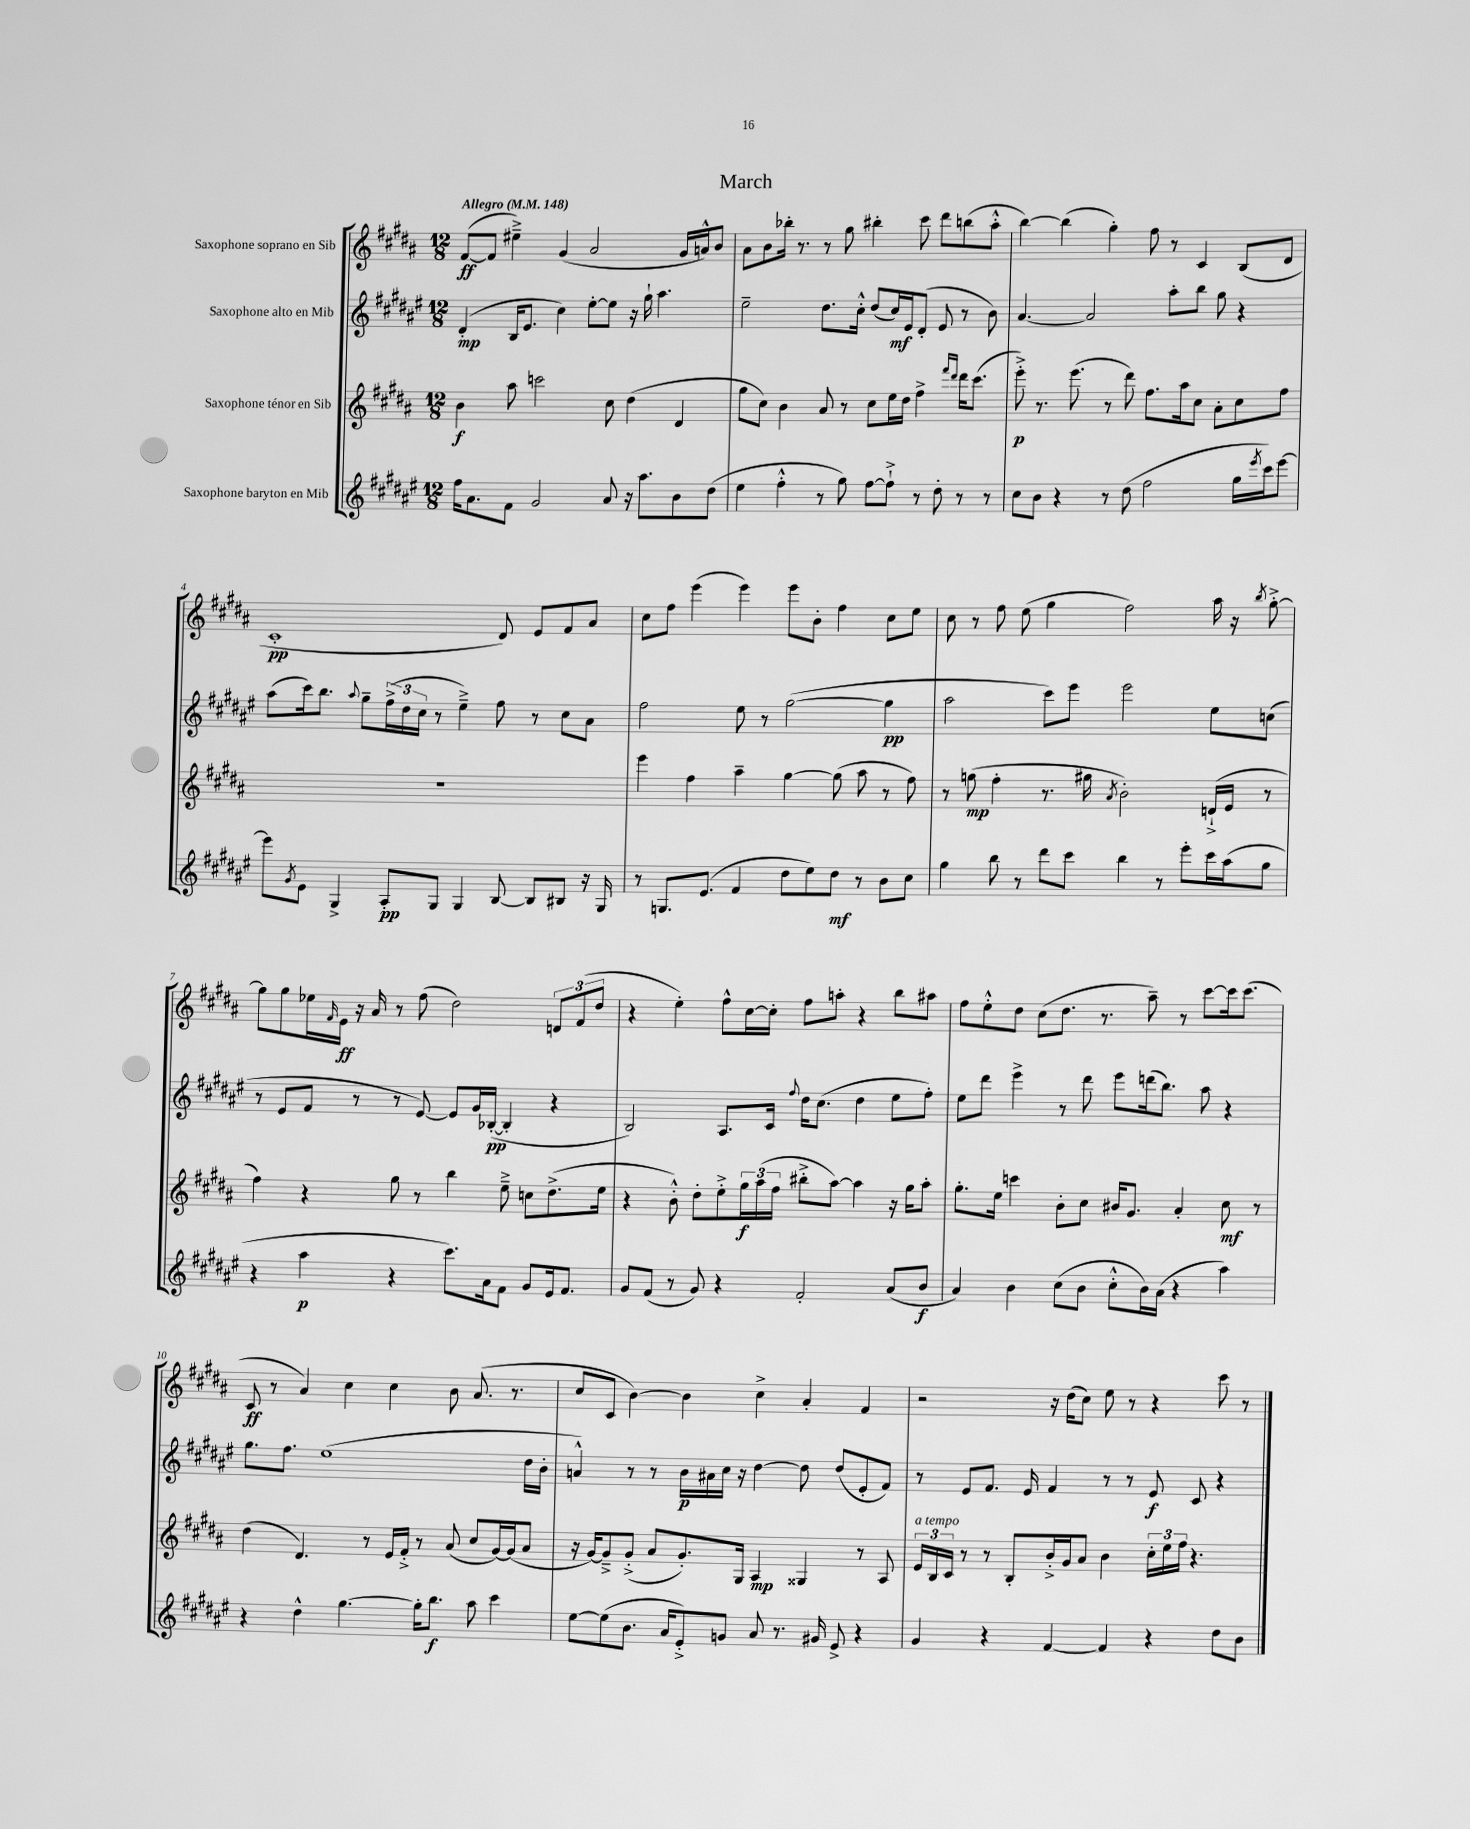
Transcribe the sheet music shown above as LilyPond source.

\header { title = "March" }
<<
\new StaffGroup <<
\new Staff = "s0" \with { instrumentName = "Saxophone soprano en Sib" } {
    \clef treble \key b \major \numericTimeSignature \time 12/8 \tempo "Allegro" 4 = 148
    fis'8~\ff( fis'8 eis''4--->) gis'4( ais'2 gis'16 a'16-^) b'8 |
    ais'8 b'8 bes''16-. r8. r8 gis''8 bis''4-. cis'''8 dis'''8 b''8( ais''8-.-^ |
    b''4~) b''4( gis''4-.) fis''8 r8 cis'4 b8( dis'8 |
    cis'1-.\pp dis'8) e'8 fis'8 ais'8 |
    cis''8 fis''8 e'''4( e'''4) e'''8 b'8-. fis''4 cis''8 e''8 |
    cis''8 r8 fis''8 e''8( gis''4 fis''2) ais''16 r16 \acciaccatura { b''8 } gis''8~-.-> |
    gis''8 gis''8 ees''16 \grace { fis'16 } e'16\ff r16 ais'16 r8 fis''8( dis''2) \tuplet 3/2 { d'8 fis'8( dis''8 } |
    r4 e''4-.) fis''8-^ cis''16~ cis''16-. fis''8 a''8-. r4 b''8 ais''8 |
    fis''8 e''8-.-^ dis''8 cis''8( dis''8. r8. ais''8--) r8 cis'''8~ cis'''16 cis'''8.( |
    cis'8\ff r8 ais'4) cis''4 cis''4 b'8 ais'8.( r8. |
    cis''8 cis'8 b'4~) b'4 cis''4-> ais'4-. fis'4 |
    r2 r16 dis''16( cis''8) e''8 r8 r4 cis'''8 r8 \bar "|." |
}
\new Staff = "s1" \with { instrumentName = "Saxophone alto en Mib" } {
    \clef treble \key fis \major \numericTimeSignature \time 12/8
    dis'4-.\mp( b16 eis'8. cis''4) eis''8~-. eis''8 r16 gis''16-! ais''4. |
    eis''2-- dis''8. cis''16-.-^ dis''8( cis''16\mf) eis'16 dis'8-.( eis'8 r8 b'8) |
    ais'4.~ ais'2 ais''8-. b''8 gis''8 r4 |
    ais''8( cis'''16) b''8. \appoggiatura { ais''8 } gis''8-- \tuplet 3/2 { fis''16->( dis''16 cis''16 } r8 eis''4--->) fis''8 r8 cis''8 ais'8 |
    fis''2 eis''8 r8 gis''2~( gis''4\pp |
    ais''2 cis'''8) eis'''8 eis'''2 eis''8 c''8( |
    r8 eis'8 fis'8 r8 r8 eis'8~) eis'8 gis'16 bes16~-.\pp( bes4-. r4 |
    b2) ais8. cis'16 \appoggiatura { fis''8 } dis''16 cis''8.( dis''4 eis''8 fis''8-.) |
    eis''8 dis'''8 eis'''4-> r8 dis'''8 eis'''8 d'''16( b''8.) ais''8 r4 |
    gis''8. fis''8. eis''1( dis''16 b'16-. |
    a'4-^) r8 r8 b'16\p ais'16 cis''16 r16 dis''4~ dis''8 dis''8( eis'8-. fis'8) |
    r8 eis'8 fis'8. eis'16 fis'4 r8 r8 eis'8\f cis'8 r4 \bar "|." |
}
\new Staff = "s2" \with { instrumentName = "Saxophone ténor en Sib" } {
    \clef treble \key b \major \numericTimeSignature \time 12/8
    b'4\f ais''8 c'''2 cis''8 dis''4( dis'4 |
    gis''8 cis''8) b'4 ais'8 r8 cis''8 e''16 dis''16 fis''4-> \grace { fis'''16 dis'''16 } dis'''16 cis'''8.( |
    e'''8-.->\p) r8. e'''8.( r8 dis'''8) fis''8. ais''16 cis''8 ais'8-. cis''8 fis''8 |
    R1. |
    e'''4 fis''4 ais''4-- gis''4~ gis''8( ais''8 r8 fis''8) |
    r8 g''8\mp( fis''4-. r8. gis''16 \acciaccatura { ais'8 } b'2-.) d'16-!->( e'16 r8 |
    fis''4) r4 gis''8 r8 b''4 e''8---> c''8 dis''8.->( e''16 |
    r4 b'8-.-^) dis''8-. e''8-.-> \tuplet 3/2 { gis''16\f ais''16( fis''16 } bis''8-.-> ais''8~) ais''4 r16 gis''16 ais''8-. |
    gis''8.-. e''16 c'''4 b'8-. cis''8 bis'16 gis'8. ais'4-. cis''8\mf r8 |
    dis''4( dis'4.) r8 e'16 fis'16-.-> r8 ais'8( cis''8 gis'16~) gis'16( ais'8 |
    r16 gis'16~) gis'8---> gis'8-.->( ais'8 gis'8.-.) gis16 ais4\mp gisis4 r8 ais8 |
    \tuplet 3/2 { e'16^\markup { \italic "a tempo" } b16 cis'16 } r8 r8 b8-. b'16-.-> gis'16 ais'8 b'4 \tuplet 3/2 { cis''16-. e''16 fis''16 } r4. \bar "|." |
}
\new Staff = "s3" \with { instrumentName = "Saxophone baryton en Mib" } {
    \clef treble \key fis \major \numericTimeSignature \time 12/8
    fis''16 ais'8. fis'8 gis'2 ais'8 r16 ais''8. b'8 dis''8( |
    eis''4 fis''4-.-^ r8 gis''8) fis''8~ fis''8-!-> r8 dis''8-. r8 r8 |
    cis''8 b'8 r4 r8 dis''8( fis''2 gis''16 \acciaccatura { eis'''8 } cis'''16) eis'''8~ |
    eis'''8 \acciaccatura { gis'8 } eis'8 gis4-> ais8-.\pp gis8 gis4 b8~ b8 bis8 r16 gis16 |
    r8 g8. eis'8.( fis'4 dis''8 eis''8) dis''8\mf r8 b'8 cis''8 |
    gis''4 b''8 r8 dis'''8 cis'''8 b''4 r8 eis'''8-. cis'''16 ais''16( gis''8 |
    r4 ais''4\p r4 cis'''8.) ais'16 fis'8 gis'8 eis'16 fis'8. |
    gis'8 fis'8( r8 gis'8) r4 fis'2-. ais'8( b'8\f |
    ais'4) b'4 cis''8( b'8 cis''8-.-^ b'16) ais'16( r4 ais''4) |
    r4 dis''4-^ gis''4.~ gis''16-. b''8.\f ais''8 cis'''4 |
    eis''8~ eis''8( b'8. ais'16 eis'8-.->) g'8 ais'8 r8. gis'16 eis'8-> r4 |
    gis'4 r4 fis'4~ fis'4 r4 dis''8 b'8 \bar "|." |
}
>>
>>
